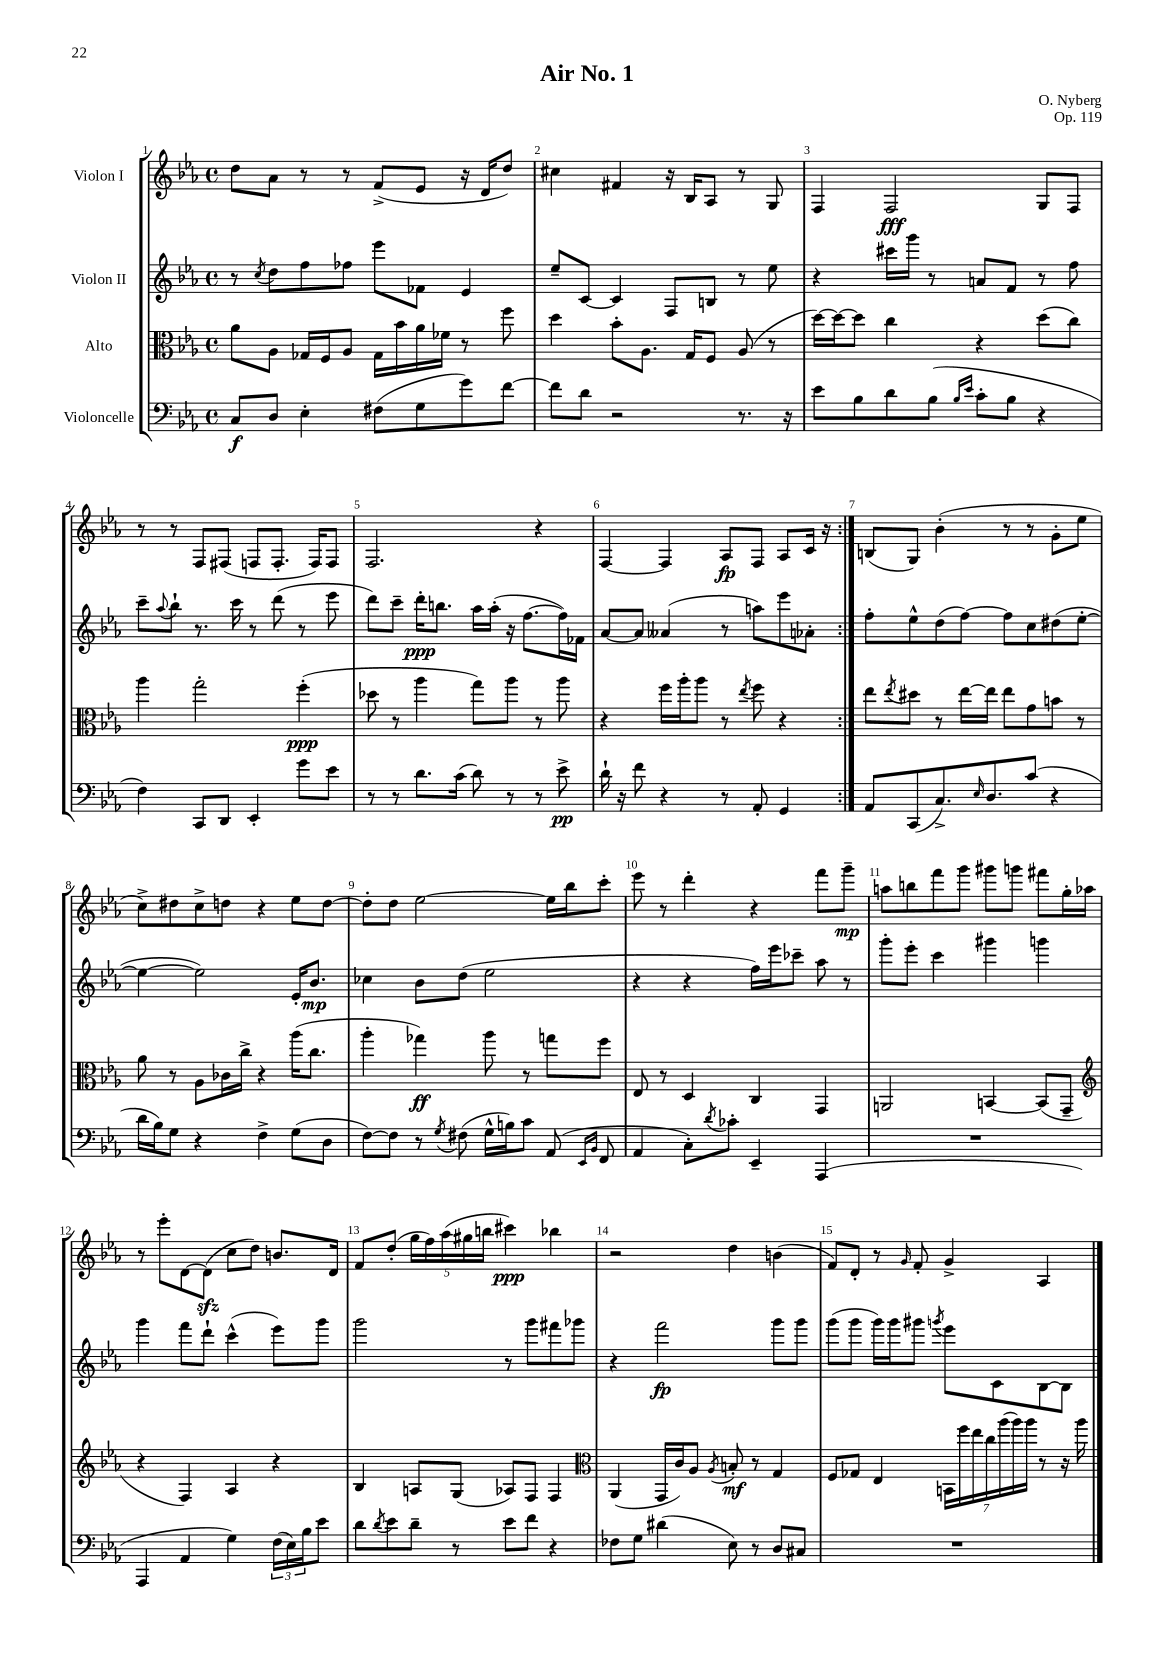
\header { title = "Air No. 1" composer = "O. Nyberg" opus = "Op. 119" }
<<
\new StaffGroup <<
\new Staff = "s0" \with { instrumentName = "Violon I" } {
    \clef treble \key ees \major \defaultTimeSignature \time 4/4
    \repeat volta 2 { d''8 aes'8 r8 r8 f'8->( ees'8 r16 d'16 d''8) |
    cis''4 fis'4 r16 bes16 aes8 r8 g8 |
    f4 f2\fff g8 f8 |
    r8 r8 f8 fis8( f8 f8.-. f16) f8 |
    f2. r4 |
    f4~ f4 aes8\fp f8 aes8 c'16 r16 | }
    b8( g8) bes'4-.( r8 r8 g'8-. ees''8 |
    c''8->) dis''8 c''8-> d''8 r4 ees''8 d''8~ |
    d''8-. d''8 ees''2~ ees''16 bes''16 c'''8-. |
    ees'''8 r8 d'''4-. r4 f'''8 g'''8--\mp |
    a''8 b''8 f'''8 g'''8 gis'''8 g'''8 fis'''8 g''16-. aes''16 |
    r8 ees'''8-. d'8~ d'8\sfz( c''8 d''8) b'8. d'16 |
    f'8 d''8-.( \tuplet 5/4 { g''16 f''16) aes''16( gis''16 b''16 } cis'''4\ppp) bes''4 |
    r2 d''4 b'4( |
    f'8) d'8-. r8 \grace { g'16 } f'8-. g'4-> aes4 \bar "|." |
}
\new Staff = "s1" \with { instrumentName = "Violon II" } {
    \clef treble \key ees \major \defaultTimeSignature \time 4/4
    \repeat volta 2 { r8 \acciaccatura { c''8 } d''8 f''8 fes''8 ees'''8 fes'8 ees'4 |
    ees''8-- c'8~ c'4 f8 b8 r8 ees''8 |
    r4 cis'''16 g'''16 r8 a'8 f'8 r8 f''8 |
    c'''8-- \appoggiatura { aes''8 } bes''8-! r8. c'''16 r8 d'''8( r8 ees'''8 |
    d'''8) c'''8-- d'''16-.\ppp b''8. aes''16 aes''16-.( r16 f''8.~ f''16) fes'16 |
    aes'8~ aes'8 aeses'4( r8 a''8) ees'''8 aes'8-. | }
    f''8-. ees''8-^ d''8( f''8~) f''8 c''8 dis''8( ees''8~-. |
    ees''4~ ees''2) ees'16-. bes'8.\mp |
    ces''4 bes'8 d''8( ees''2 |
    r4 r4 f''16) ees'''16 ces'''8-- aes''8 r8 |
    g'''8-. ees'''8-. c'''4 gis'''4 g'''4 |
    g'''4 f'''8 d'''8-! c'''4-^( ees'''8) g'''8 |
    g'''2 r8 g'''8 fis'''8 ges'''8 |
    r4 f'''2\fp g'''8 g'''8 |
    g'''8( g'''8 g'''16) g'''16 gis'''8 \acciaccatura { g'''8 } ees'''8 c'8 bes8~ bes8 \bar "|." |
}
\new Staff = "s2" \with { instrumentName = "Alto" } {
    \clef alto \key ees \major \defaultTimeSignature \time 4/4
    \repeat volta 2 { aes'8 aes8 ges16 f16 aes8 ges16 bes'16 aes'16 fes'16 r8 f''8 |
    d''4 bes'8-. aes8. g16 f8 aes8( r8 |
    d''16~) d''16~ d''8 c''4 r4 d''8( c''8) |
    aes''4 g''2-. f''4-.\ppp( |
    des''8 r8 aes''4 g''8) aes''8 r8 aes''8 |
    r4 f''16 aes''16-. aes''8 r8 \acciaccatura { ees''8 } f''8 r4 | }
    ees''8 \acciaccatura { ees''8 } dis''8 r8 ees''16~ ees''16 ees''8 g'8 b'8 r8 |
    aes'8 r8 aes8 ces'16 c''16-> r4 aes''16( c''8. |
    aes''4-. ges''4\ff) aes''8 r8 g''8 f''8 |
    ees8 r8 d4 c4 g,4 |
    a,2 b,4~ b,8( g,8-- |
    \clef treble r4 f4) aes4 r4 |
    bes4 a8 g8( aes8) f8 f4 |
    \clef alto aes,4( g,16 c'16) aes8 \acciaccatura { aes8 } b8-.\mf r8 g4 |
    f8 ges8 ees4 \tuplet 7/4 { b,16 f''16 ees''16 c''16 aes''16( aes''16) aes''16 } r8 r16 aes''16 \bar "|." |
}
\new Staff = "s3" \with { instrumentName = "Violoncelle" } {
    \clef bass \key ees \major \defaultTimeSignature \time 4/4
    \repeat volta 2 { c8\f d8 ees4-. fis8( g8 g'8) f'8~ |
    f'8 d'8 r2 r8. r16 |
    ees'8 bes8 d'8 bes8( \grace { bes16 ees'16 } c'8-. bes8 r4 |
    f4) c,8 d,8 ees,4-. g'8 ees'8 |
    r8 r8 d'8. c'16( d'8) r8 r8 ees'8->\pp |
    d'16-! r16 f'8 r4 r8 aes,8-. g,4 | }
    aes,8 c,8( c8.->) \grace { ees16 } d8. c'8( r4 |
    d'16 bes16) g8 r4 f4-> g8( d8 |
    f8~) f8 r8 \acciaccatura { g8 } fis8( g16-^ b16) c'8 aes,8( \grace { ees,16 bes,16 } f,8 |
    aes,4 c8-.) \acciaccatura { d'8 } ces'8-. ees,4-- aes,,4( |
    R1 |
    aes,,4 aes,4 g4) \tuplet 3/2 { f16( ees16) bes16 } ees'8 |
    d'8 \acciaccatura { d'8 } ees'8 d'8-- r8 ees'8 f'8 r4 |
    fes8 g8 dis'4( ees8) r8 d8 cis8 |
    R1 \bar "|." |
}
>>
>>
\layout { \context { \Score \override BarNumber.break-visibility = ##(#f #t #t) barNumberVisibility = #all-bar-numbers-visible } }
